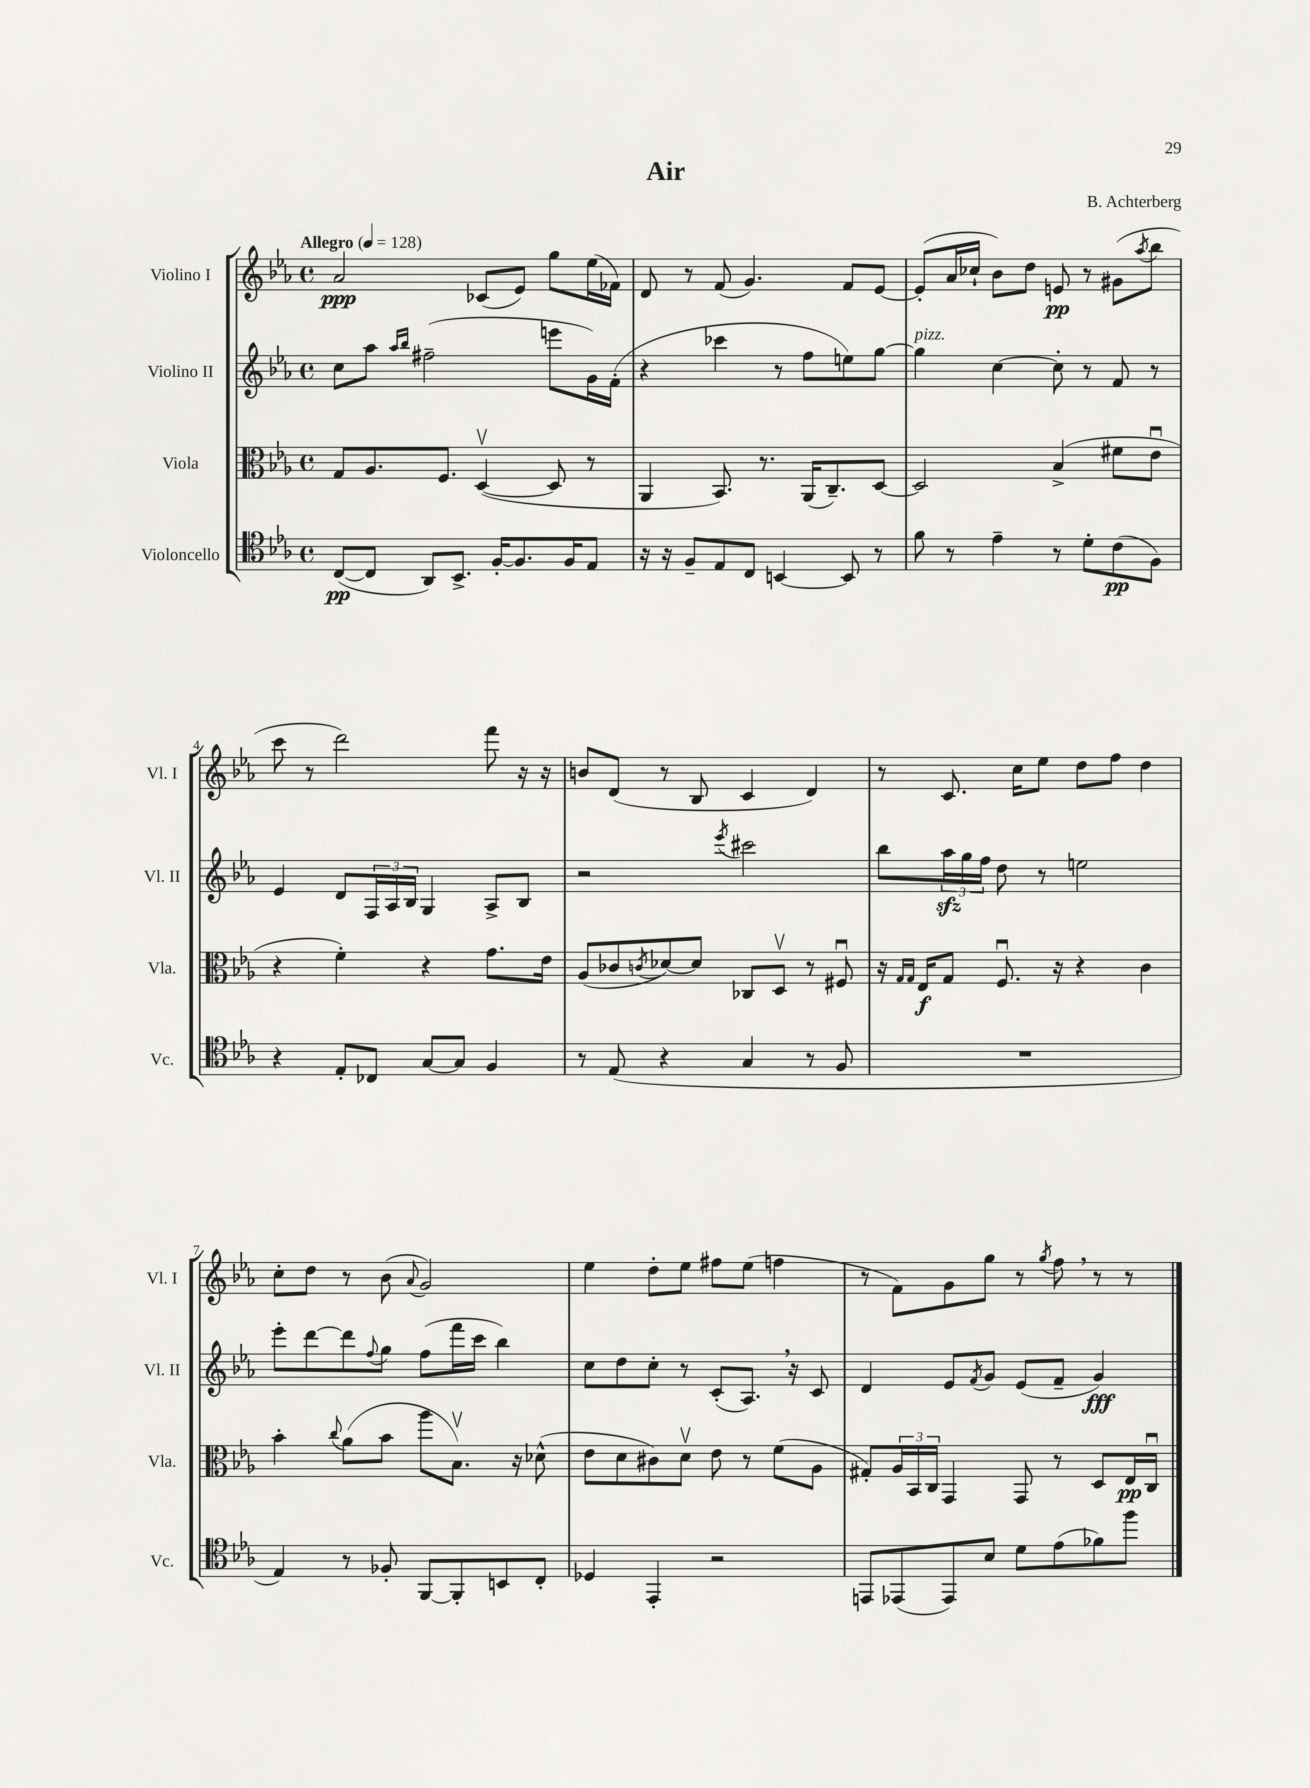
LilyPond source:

\header { title = "Air" composer = "B. Achterberg" }
<<
\new StaffGroup <<
\new Staff = "s0" \with { instrumentName = "Violino I" shortInstrumentName = "Vl. I" } {
    \clef treble \key ees \major \defaultTimeSignature \time 4/4 \tempo "Allegro" 4 = 128
    aes'2\ppp ces'8( ees'8) g''8 ees''16( fes'16) |
    d'8 r8 f'8( g'4.) f'8 ees'8~ |
    ees'8-.( aes'16 ces''16-! bes'8) d''8 e'8\pp r8 gis'8( \acciaccatura { aes''8 } bes''8 |
    c'''8 r8 d'''2) f'''8 r16 r16 |
    b'8 d'8( r8 bes8 c'4 d'4) |
    r8 c'8. c''16 ees''8 d''8 f''8 d''4 |
    c''8-. d''8 r8 bes'8( \appoggiatura { aes'8 } g'2) |
    ees''4 d''8-. ees''8 fis''8 ees''8( f''4 |
    r8 f'8) g'8 g''8 r8 \acciaccatura { g''8 } f''8 \breathe r8 r8 \bar "|." |
}
\new Staff = "s1" \with { instrumentName = "Violino II" shortInstrumentName = "Vl. II" } {
    \clef treble \key ees \major \defaultTimeSignature \time 4/4
    c''8 aes''8 \grace { aes''16 bes''16 } fis''2--( e'''8 g'16) f'16-.( |
    r4 ces'''4 r8 f''8 e''8) g''8~ |
    g''4^\markup { \italic "pizz." } c''4~ c''8-. r8 f'8 r8 |
    ees'4 d'8 \tuplet 3/2 { f16 aes16 bes16 } g4 aes8-> bes8 |
    r2 \acciaccatura { ees'''8 } cis'''2 |
    bes''8 \tuplet 3/2 { aes''16\sfz g''16 f''16 } d''8 r8 e''2 |
    ees'''8-. d'''8~ d'''8 \appoggiatura { f''8 } g''8 f''8( f'''16 c'''16 bes''4) |
    c''8 d''8 c''8-. r8 c'8-.( aes8.) \breathe r16 c'8 |
    d'4 ees'8 \acciaccatura { f'8 } g'8 ees'8( f'8-- g'4\fff) \bar "|." |
}
\new Staff = "s2" \with { instrumentName = "Viola" shortInstrumentName = "Vla." } {
    \clef alto \key ees \major \defaultTimeSignature \time 4/4
    g8 aes8. f8. d4~\upbow( d8 r8 |
    aes,4 bes,8.) r8. aes,16( c8.--) d8~ |
    d2 bes4->( fis'8 ees'8\downbow |
    r4 f'4-.) r4 g'8. ees'16 |
    aes8( ces'8 \acciaccatura { c'8 } des'8~) des'8 ces8 d8\upbow r8 fis8\downbow |
    r16 \grace { g16 g16 } ees16\f g8 f8.\downbow r16 r4 c'4 |
    bes'4-. \appoggiatura { c''8 } aes'8( bes'8 aes''8 bes8.\upbow) r16 des'8-^( |
    ees'8 d'8 cis'8) d'8\upbow ees'8 r8 f'8( aes8 |
    gis8-.) \tuplet 3/2 { aes16 bes,16 c16 } g,4 g,8 r8 d8 ees16\pp c16\downbow \bar "|." |
}
\new Staff = "s3" \with { instrumentName = "Violoncello" shortInstrumentName = "Vc." } {
    \clef tenor \key ees \major \defaultTimeSignature \time 4/4
    c8~\pp( c8 aes,8) bes,8.-> f16~-. f8. f16 ees8 |
    r16 r16 f8-- ees8 c8 b,4~ b,8 r8 |
    f'8 r8 ees'4-- r8 d'8-. c'8\pp( f8) |
    r4 ees8-. ces8 g8~ g8 f4 |
    r8 ees8( r4 g4 r8 f8 |
    R1 |
    ees4) r8 fes8-. f,8~ f,8-. b,8 c8-. |
    des4 ees,4-. r2 |
    e,8 ees,8( ees,8) bes8 d'8 ees'8( fes'8) f''8 \bar "|." |
}
>>
>>
